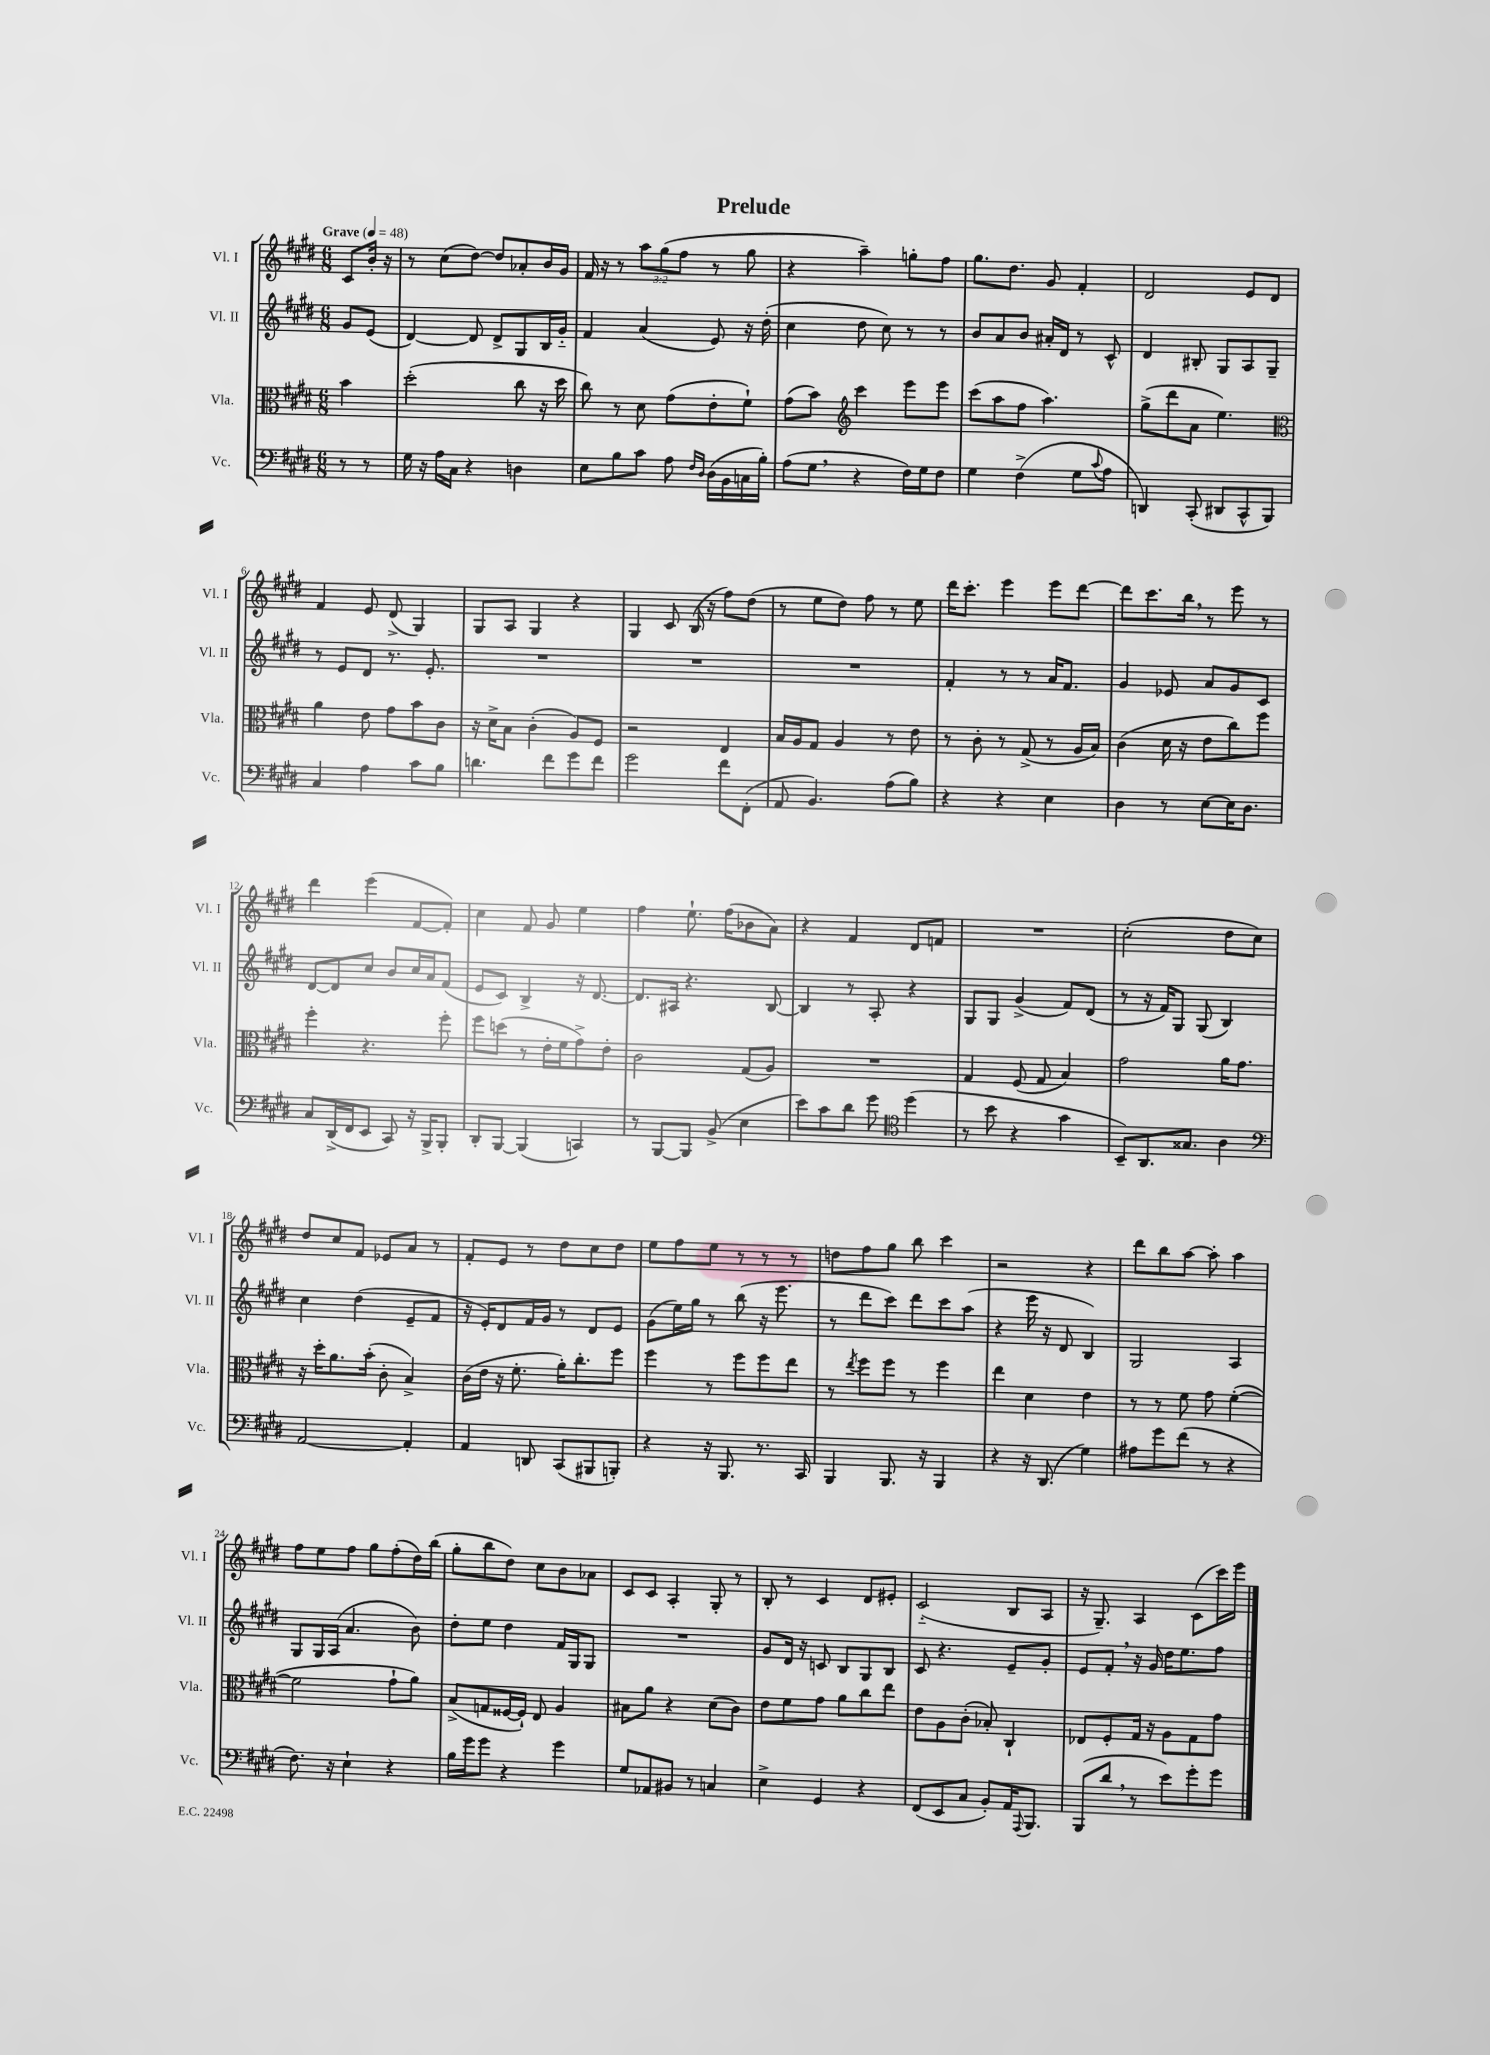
\header { title = "Prelude" }
<<
\new StaffGroup <<
\new Staff = "s0" \with { instrumentName = "Vl. I" shortInstrumentName = "Vl. I" } {
    \clef treble \key e \major \numericTimeSignature \time 6/8 \override Staff.TupletNumber.text = #tuplet-number::calc-fraction-text \partial 4 \tempo "Grave" 4 = 48
    cis'8 b'16-. r16 |
    r8 cis''8( dis''8~) dis''8 aes'8-. b'16 gis'16 |
    fis'16 r16 r8 \tuplet 3/2 { a''8 gis''8( fis''8 } r8 gis''8 |
    r4 a''4--) g''8-. fis''8 |
    gis''8. dis''8. gis'8 fis'4-. |
    dis'2 e'8 dis'8 |
    fis'4 e'8 dis'8->( gis4) |
    gis8 a8 gis4 r4 |
    gis4 cis'8 b16( r16 fis''8) dis''8( |
    r8 e''8 dis''8) fis''8 r8 e''8 |
    dis'''16 cis'''8.-. e'''4 e'''8 dis'''8~ |
    dis'''8 cis'''8. b''16 \breathe r8 e'''8 r8 |
    dis'''4 e'''4( fis'8~ fis'8-.) |
    cis''4 fis'8 gis'8 e''4 |
    fis''4 e''8.-! fis''16( bes'8 a'8) |
    r4 fis'4 dis'8 f'8 |
    R2. |
    cis''2-.( dis''8 cis''8) |
    dis''8 cis''8 fis'8 ees'8 a'8 r8 |
    fis'8-. e'8 r8 dis''8 cis''8 dis''8 |
    e''8 fis''8 e''8 r8 r8 r8 |
    d''8 fis''8 gis''8 b''8 cis'''4 |
    r2 r4 |
    dis'''8 b''8 a''8~ a''8-. a''4 |
    fis''8 e''8 fis''8 gis''8 fis''8-.( dis''16) b''16( |
    gis''8-. b''8 dis''8) cis''8 b'8 aes'8 |
    cis'8 cis'8 a4-. gis8-. r8 |
    b8-. r8 cis'4 dis'8 eis'8-. |
    cis'2-_( b8 a8 |
    r16 gis8.--) a4 cis'8( cis'''16) e'''16 \bar "|." |
}
\new Staff = "s1" \with { instrumentName = "Vl. II" shortInstrumentName = "Vl. II" } {
    \clef treble \key e \major \numericTimeSignature \time 6/8 \partial 4
    gis'8 e'8( |
    dis'4~) dis'8 dis'8-> gis8 b16 gis'16-_ |
    fis'4 a'4( e'8) r16 dis''16-.( |
    cis''4 dis''8 cis''8) r8 r8 |
    b'8 a'8 b'8 ais'16-. dis'16 r8 cis'8-^ |
    dis'4 bis8-. gis8 a8 gis8-- |
    r8 e'8 dis'8 r8. e'8.-. |
    R2. |
    R2. |
    R2. |
    fis'4-. r8 r8 a'16 fis'8. |
    gis'4 ees'8 a'8 gis'8 cis'8 |
    dis'8~ dis'8 cis''8 b'8 cis''16 a'16 fis'8( |
    e'8 cis'8) b4-> r16 dis'8.~ |
    dis'8. ais16 r4. b8~ |
    b4 r8 a8-. r4 |
    gis8 gis8 gis'4->( fis'8) dis'8( |
    r8 r16 fis'16) gis8 gis8( b4) |
    cis''4 dis''4( e'8-- fis'8 |
    r16 e'16-.) dis'8 fis'16 gis'16 r8 dis'8 e'8 |
    gis'8( e''16) gis''16 r8 b''8( r16 e'''8. |
    r8 dis'''8 cis'''8) dis'''8 cis'''8 a''8( |
    r4 e'''16 r16 dis'8 b4) |
    gis2 a4 |
    gis8 gis16 a16( a'4. b'8) |
    dis''8-. e''8 dis''4 fis'16 gis16 gis8 |
    R2. |
    gis'8 dis'16 r16 c'8 b8 gis8 b8 |
    cis'8 r4. e'8-- gis'8-. |
    e'8 fis'8-. \breathe r16 gis'16 dis''16 e''8. fis''8 \bar "|." |
}
\new Staff = "s2" \with { instrumentName = "Vla." shortInstrumentName = "Vla." } {
    \clef alto \key e \major \numericTimeSignature \time 6/8 \partial 4
    b'4 |
    dis''2-.( cis''8 r16 dis''16 |
    cis''8) r8 dis'8 gis'8( e'8-. fis'8-!) |
    gis'8( b'8) \clef treble cis'''4 e'''8 e'''8 |
    cis'''8( a''8 fis''8 a''4.) |
    gis''8->( dis'''8 a'8 e''4.) |
    \clef alto a'4 e'8 gis'8 b'8 cis'8 |
    r16 dis'16-> b8 cis'4-.( a8) fis8 |
    r2 e4 |
    b16 a16 gis8 a4 r8 e'8 |
    r8 cis'8-. r8 gis8->( r8 a16 b16) |
    cis'4( dis'16 r16 e'8 cis''8) fis''8 |
    fis''4-. r4. fis''8-. |
    fis''8 d''8( r8 e'16-. fis'16 gis'8->) e'8-. |
    cis'2 gis8( a8) |
    R2. |
    gis4 fis8( gis8 b4) |
    gis'2 a'16 gis'8. |
    r16 dis''16-. a'8. b'16-.( cis'8-. b4->) |
    cis'16( e'16 r16 fis'8.-. a'16-.) cis''8.-. fis''8 |
    fis''4 r8 fis''8 fis''8 e''8 |
    r8 \acciaccatura { e''8 } fis''8 fis''8 r8 fis''4 |
    e''4 dis'4 e'4 |
    r8 r8 fis'8 gis'8 fis'4~-.( |
    fis'2 gis'8-! a'8) |
    b8->( g8 fisis16~ fisis16-!) e8 a4 |
    bis8 a'8 r4 dis'8( cis'8) |
    e'8 fis'8 gis'8 a'8 cis''8 e''8 |
    e'8 a8 cis'8-.( bes8-.) cis4-! |
    ees8 fis8-. gis16 r16 a8 gis8 gis'8 \bar "|." |
}
\new Staff = "s3" \with { instrumentName = "Vc." shortInstrumentName = "Vc." } {
    \clef bass \key e \major \numericTimeSignature \time 6/8 \partial 4
    r8 r8 |
    gis16 r16 a16 cis16 r4 d4 |
    e8 b8 cis'8 a8 \grace { fis16 dis16 } dis16( b,16 c16 b16-.) |
    a8( gis8 \breathe r4 fis16) gis16 fis8 |
    gis4 fis4->( gis8 \appoggiatura { cis'8 } a8 |
    d,4) cis,8-.( dis,8 cis,8-^ b,,8) |
    cis4 a4 cis'8 b8 |
    d'4. fis'8 gis'8 fis'8 |
    gis'2 fis'8 fis,8-.( |
    a,8 b,4.) a8( b8) |
    r4 r4 e4 |
    dis4 r8 e8~ e16 dis8. |
    cis8 dis,16->( fis,16 e,8 cis,8) r16 b,,16-> b,,8-. |
    dis,8-. b,,8~ b,,4( c,4) |
    r8 b,,8~ b,,8 b,8->( e4 |
    e'8) cis'8 dis'8 gis'8 \clef tenor dis''4( |
    r8 b'8 r4 gis'4 |
    b,8--) a,8. gisis8. a4 |
    \clef bass a,2~ a,4-. |
    a,4 d,8 cis,8( bis,,8 b,,8-.) |
    r4 r16 b,,8. r8. cis,16 |
    b,,4 b,,8. r16 b,,4 |
    r4 r16 dis,8.( gis4) |
    ais8 gis'8 fis'8( r8 r4 |
    fis8.) r16 e4-! r4 |
    b16 gis'16 gis'8 r4 gis'4 |
    gis8 aes,8 bis,8 r8 c4 |
    e4-> gis,4 r4 |
    fis,8( e,8 cis8 b,8-.) a,16 \appoggiatura { a,,8 } b,,8. |
    b,,8( dis'8 \breathe r8 e'8) gis'8-. gis'8 \bar "|." |
}
>>
>>
